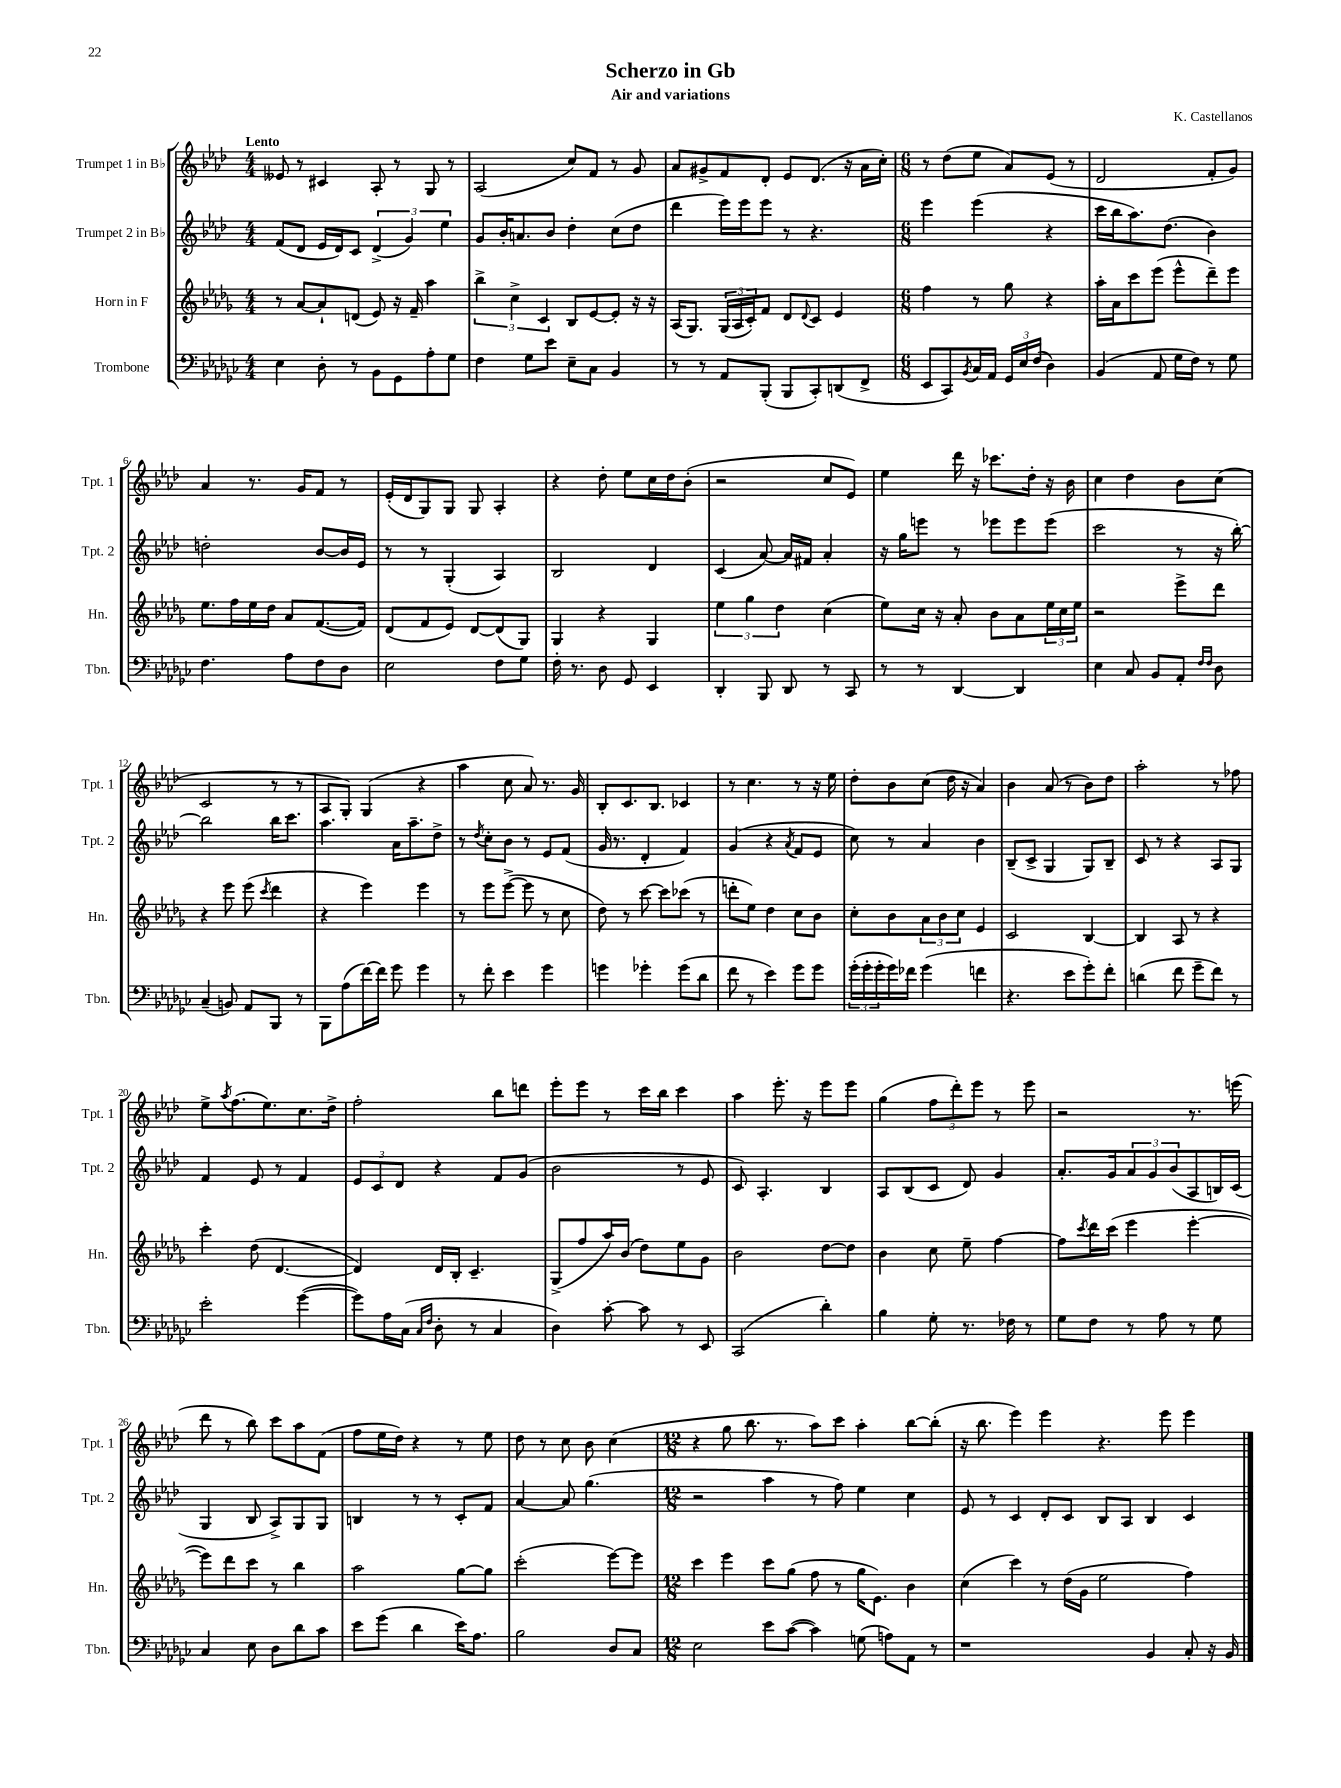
\header { title = "Scherzo in Gb" composer = "K. Castellanos" subtitle = "Air and variations" }
<<
\new StaffGroup <<
\new Staff = "s0" \with { instrumentName = "Trumpet 1 in Bb" shortInstrumentName = "Tpt. 1" } {
    \clef treble \key aes \major \numericTimeSignature \time 4/4 \tempo "Lento"
    eeses'8 r8 cis'4 aes8-. r8 g8 r8 |
    aes2( c''8) f'8 r8 g'8 |
    aes'8 gis'8-> f'8 des'8-. ees'8 des'8.( r16 aes'16 c''16-.) |
    \numericTimeSignature \time 6/8 r8 des''8( ees''8 aes'8) ees'8( r8 |
    des'2 f'8-. g'8) |
    aes'4 r8. g'16 f'8 r8 |
    ees'16-.( des'16 g8) g8 g8 aes4-. |
    r4 des''8-. ees''8 c''16 des''16 bes'8-.( |
    r2 c''8 ees'8) |
    ees''4 des'''16 r16 ces'''8. des''16-. r16 bes'16 |
    c''4 des''4 bes'8 c''8( |
    c'2 r8 r8 |
    aes8 g8-.) g4( r4 |
    aes''4 c''8 aes'8) r8. g'16 |
    bes8-. c'8. bes8. ces'4 |
    r8 c''4. r8 r16 ees''16 |
    des''8-. bes'8 c''8( des''16 r16 aes'4) |
    bes'4 aes'8( r8 bes'8) des''8 |
    aes''2-. r8 fes''8 |
    ees''8-> \acciaccatura { aes''8 } f''8.( ees''8.) c''8. des''16-> |
    f''2-. bes''8 d'''8 |
    ees'''8-. ees'''8 r8 c'''16 bes''16 c'''4 |
    aes''4 ees'''8.-. r16 ees'''8 ees'''8 |
    g''4( \tuplet 3/2 { f''8 des'''8-.) ees'''8 } r8 ees'''8 |
    r2 r8. e'''16( |
    des'''8 r8 bes''8) c'''8 aes''8 f'8( |
    f''8 ees''16 des''16) r4 r8 ees''8 |
    des''8 r8 c''8 bes'8 c''4( |
    \numericTimeSignature \time 12/8 r4 g''8 bes''8. r8. aes''8) c'''8 aes''4-. bes''8~ bes''8-.( |
    r16 bes''8. ees'''4) ees'''4 r4. ees'''8 ees'''4 \bar "|." |
}
\new Staff = "s1" \with { instrumentName = "Trumpet 2 in Bb" shortInstrumentName = "Tpt. 2" } {
    \clef treble \key aes \major \numericTimeSignature \time 4/4
    f'8( des'8 ees'16 des'16) c'8 \tuplet 3/2 { des'4->( g'4) ees''4 } |
    g'8 bes'16-. a'8. bes'8 des''4-. c''8( des''8 |
    des'''4 ees'''16) ees'''16 ees'''8 r8 r4. |
    \numericTimeSignature \time 6/8 ees'''4 ees'''4( r4 |
    c'''16 bes''16 aes''8.) des''8.( bes'4) |
    d''2-. bes'8~ bes'16 ees'16 |
    r8 r8 g4-.( aes4) |
    bes2 des'4 |
    c'4( aes'8~) aes'16 fis'16 aes'4-. |
    r16 g''16 e'''8 r8 ees'''8 ees'''8 ees'''8( |
    c'''2 r8 r16 bes''16~-.) |
    bes''2 bes''16 c'''8. |
    aes''4. aes'16 aes''8.-- des''8-> |
    r8 \acciaccatura { des''8 } c''8-. bes'8 r8 ees'8 f'8( |
    g'16 r8. des'4-. f'4) |
    g'4( r4 \acciaccatura { aes'8 } f'8 ees'8 |
    c''8) r8 aes'4 bes'4 |
    bes8--( c'8-> g4 g8) bes8-- |
    c'8 r8 r4 aes8 g8 |
    f'4 ees'8 r8 f'4 |
    \tuplet 3/2 { ees'8 c'8 des'8 } r4 f'8 g'8( |
    bes'2 r8 ees'8 |
    c'8) aes4.-. bes4 |
    aes8 bes8( c'8 des'8) g'4 |
    aes'8.-. g'16 \tuplet 3/2 { aes'8 g'8 bes'8( } aes8 b16) c'16( |
    g4 bes8 aes8->) g8 g8 |
    b4 r8 r8 c'8-. f'8 |
    aes'4~ aes'8 g''4.( |
    \numericTimeSignature \time 12/8 r2 aes''4 r8 f''8) ees''4 c''4 |
    ees'8 r8 c'4 des'8-. c'8 bes8 aes8 bes4 c'4 \bar "|." |
}
\new Staff = "s2" \with { instrumentName = "Horn in F" shortInstrumentName = "Hn." } {
    \clef treble \key des \major \numericTimeSignature \time 4/4
    r8 aes'8~ aes'8-! d'8( ees'8) r16 f'16-- aes''4 |
    \tuplet 3/2 { bes''4-> c''4-> c'4 } bes8 ees'8~ ees'8-. r16 r16 |
    aes16( ges8.) \tuplet 3/2 { ges16( aes16 c'16-.) } f'8 des'8 \appoggiatura { des'8 } c'8 ees'4 |
    \numericTimeSignature \time 6/8 f''4 r8 ges''8 r4 |
    aes''16-. aes'16 c'''8 ees'''8( ees'''8-^ des'''8--) ees'''8 |
    ees''8. f''16 ees''16 des''16 aes'8 f'8.~( f'16) |
    des'8( f'8 ees'8) des'8~ des'8( ges8) |
    ges4 r4 ges4 |
    \tuplet 3/2 { ees''4 ges''4 des''4 } c''4( |
    ees''8) c''16 r16 aes'8-. bes'8 aes'8 \tuplet 3/2 { ees''16 c''16 ees''16 } |
    r2 ees'''8-> des'''8 |
    r4 ees'''8 ees'''8( \acciaccatura { c'''8 } des'''4 |
    r4 ees'''4) ees'''4 |
    r8 ees'''8 ees'''8~->( ees'''8 r8 c''8 |
    des''8) r8 c'''8~ c'''8 ces'''8( r8 |
    d'''8-. ees''8) des''4 c''8 bes'8 |
    c''8-. bes'8 \tuplet 3/2 { aes'8 bes'8 c''8 } ees'4 |
    c'2 bes4~ |
    bes4 aes8 r8 r4 |
    c'''4-. des''8( des'4.~ |
    des'4) des'16 bes16-. c'4.-- |
    ges8->( f''8 aes''16) bes'16( des''8) ees''8 ges'8 |
    bes'2 des''8~ des''8 |
    bes'4 c''8 ees''8-- f''4~ |
    f''8 \acciaccatura { c'''8 } des'''16 c'''16( ees'''4 ees'''4~-. |
    ees'''8) des'''8 c'''8 r8 bes''4 |
    aes''2 ges''8~ ges''8 |
    c'''2-.( ees'''8~) ees'''8 |
    \numericTimeSignature \time 12/8 c'''4 ees'''4 c'''8 ges''8( f''8 r8 ges''16 ees'8.) bes'4 |
    c''4( c'''4) r8 des''16( ges'16 ees''2 f''4) \bar "|." |
}
\new Staff = "s3" \with { instrumentName = "Trombone" shortInstrumentName = "Tbn." } {
    \clef bass \key ges \major \numericTimeSignature \time 4/4
    ees4 des8-. r8 bes,8 ges,8 aes8-. ges8 |
    f4 ges8 ees'8 ees8-- ces8 bes,4 |
    r8 r8 aes,8 bes,,8-.( bes,,8 ces,8-.) d,8( f,8-> |
    \numericTimeSignature \time 6/8 ees,8 ces,8) \acciaccatura { bes,8 } ces16 aes,16 \tuplet 3/2 { ges,16 ees16 f16( } des4) |
    bes,4( aes,8 ges16 f16) r8 ges8 |
    f4. aes8 f8 des8 |
    ees2 f8 ges8 |
    f16-. r8. des8 ges,8 ees,4 |
    des,4-. bes,,8 des,8 r8 ces,8 |
    r8 r8 des,4~ des,4 |
    ees4 ces8 bes,8 aes,8-. \grace { f16 f16 } des8 |
    ces4--( b,8) aes,8 bes,,8 r8 |
    bes,,8 aes8( f'16~) f'16 ges'8 ges'4 |
    r8 f'8-. ees'4 ges'4 |
    g'4 ges'4-. ges'8( des'8 |
    f'8 r8 ees'4) ges'8 ges'8 |
    \tuplet 3/2 { ges'16-.( ges'16-. ges'16-. } ges'16) fes'16 ges'4( f'4 |
    r4. ees'8 ges'8-.) f'8-. |
    d'4( f'8 ges'8-- f'8) r8 |
    ees'2-. ges'4~( |
    ges'8) aes16 ces16( \grace { ces16 f16 } des8-. r8 ces4 |
    des4) ces'8~-. ces'8 r8 ees,8 |
    ces,2( des'4-.) |
    bes4 ges8-. r8. fes16 r8 |
    ges8 f8 r8 aes8 r8 ges8 |
    ces4 ees8 des8 des'8 ces'8 |
    ees'8 ges'8( des'4 ees'16) aes8. |
    bes2 des8 ces8 |
    \numericTimeSignature \time 12/8 ees2 ees'8 ces'8~( ces'4) g8( a8) aes,8 r8 |
    r1 bes,4 ces8-. r16 bes,16 \bar "|." |
}
>>
>>
